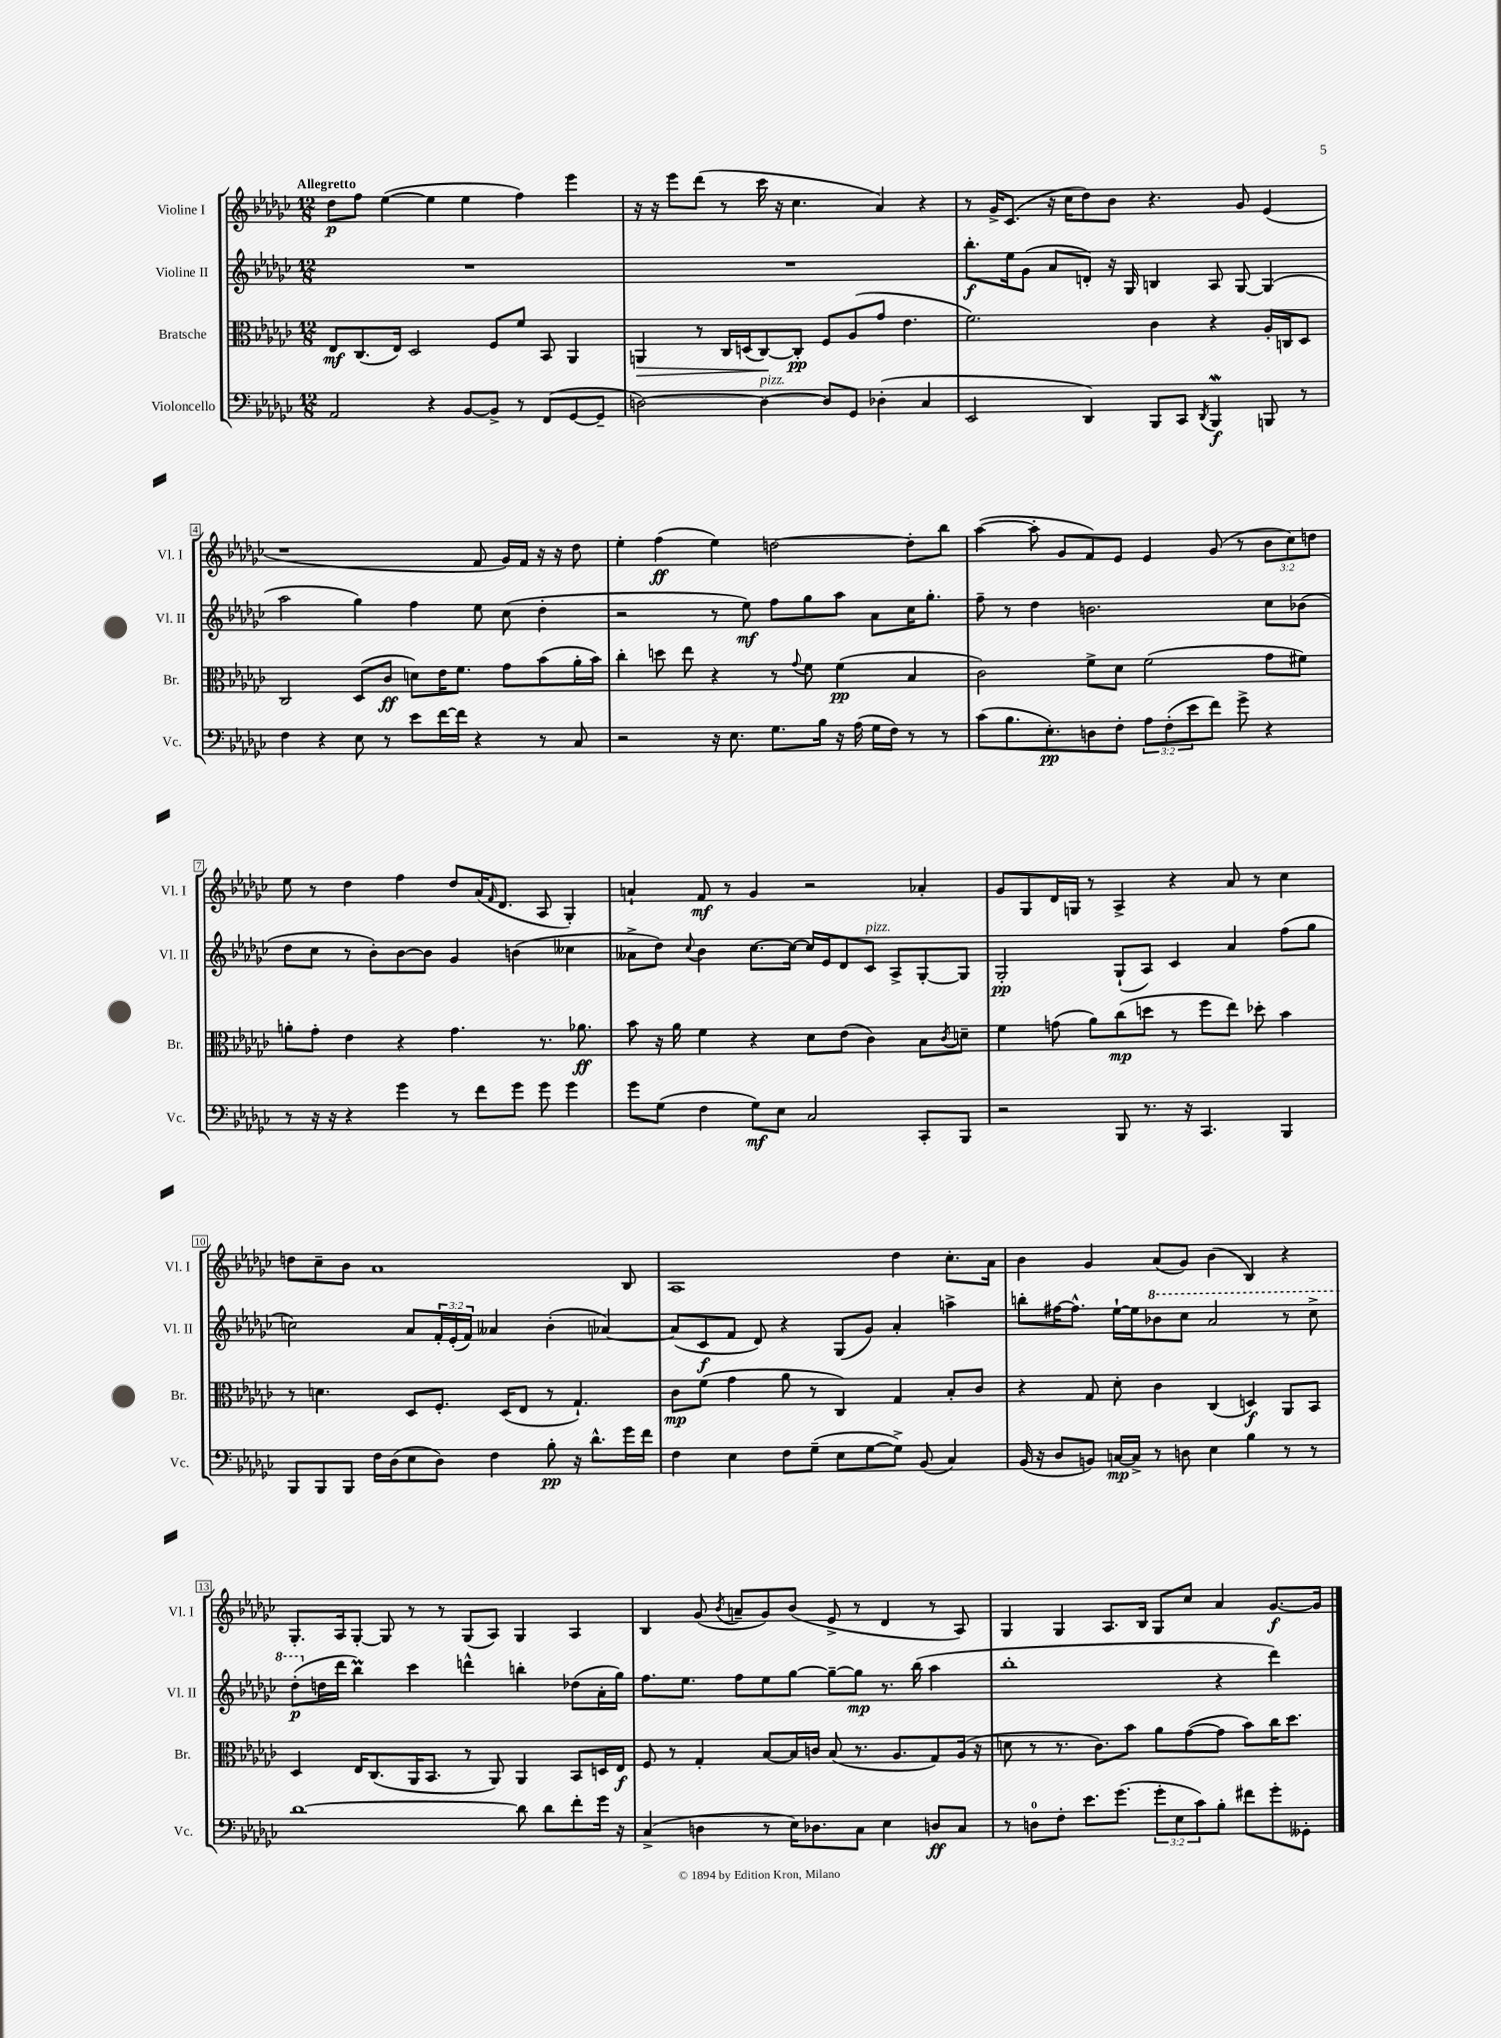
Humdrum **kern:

**kern	**kern	**kern	**kern
*staff4	*staff3	*staff2	*staff1
*clefF4	*clefC3	*clefG2	*clefG2
*k[b-e-a-d-g-c-]	*k[b-e-a-d-g-c-]	*k[b-e-a-d-g-c-]	*k[b-e-a-d-g-c-]
*M12/8	*M12/8	*M12/8	*M12/8
2AA-	8E-	1.r	8dd-
.	(8.C-	.	8ff
.	.	.	([4ee-
.	16E-)	.	.
.	2D-	.	.
4r	.	.	4ee-]
[8BB-	.	.	4ee-
8BB-^]	8F	.	.
8r	8f	.	4ff)
(8FF	8BB-	.	.
[8GG-	4AA-	.	4eee-
8GG-~]	.	.	.
=	=	=	=
[2D)	4AA	1.r	16r
.	.	.	16r
.	.	.	8eee-
.	8r	.	(8ddd-
.	16C-	.	8r
.	(16D	.	.
4D_	[8C-)	.	16ccc-
.	.	.	16r
.	8C-']	.	4.cc-
8D]	8F	.	.
8GG-	(8A-	.	.
(4D-'	8g-	.	4a-)
.	4.e-	.	.
4C-	.	.	4r
=	=	=	=
2EE-	2.f)	8.bb-'	8r
.	.	.	16g-^
.	.	16ee-	(8.c-
.	.	(8g-	.
.	.	8a-	16r
.	.	.	16cc-
4DD-)	.	8d')	8dd-)
.	.	16r	8b-
.	.	16G-	.
8BBB-	4c-	4B	4.r
8CC-	.	.	.
8qDD-	.	.	.
4BBB-	4r	8A-	.
.	.	[8G-	8g-
8BBB	16A-'	(4G-]	(4e-
.	16C	.	.
8r	8D-	.	.
=	=	=	=
4F	2C-	2aa-	1r
4r	.	.	.
8E-	(8D-	4gg-)	.
8r	8c-	.	.
8e-	8d)	4ff	.
[16f	16e-	.	.
16f]	8.f	.	.
4r	.	8ee-	8f
.	8g-	(8cc-	16g-)
.	.	.	16f
8r	(8b-	4dd-'	16r
.	.	.	16r
8C-	16a-'	.	8dd-
.	16b-)	.	.
=	=	=	=
2r	4cc-'	2r	4ee-'
.	8dd	.	(4ff
.	8ee-	.	.
16r	4r	8r	4ee-)
8.E-	.	.	.
.	.	8ee-)	.
8.G-	8r	8ff	[2dd
.	8qqg-	.	.
.	8f	8gg-	.
16B-	.	.	.
16r	(4f	8aa-	.
(16A-	.	.	.
16G-	.	8a-	.
16F)	.	.	.
8r	4B-	16cc-	8dd']
.	.	8.gg-'	.
8r	.	.	8bb-
=	=	=	=
(8c-	2c-)	8ff~	([4aa-
8.B-	.	8r	.
.	.	4dd-	8aa-']
8.E-')	.	.	.
.	.	.	8g-
8D	8f^	2.b	8f)
8F'	8d-	.	8e-
12A-	(2f	.	4e-
(12F'	.	.	.
12e-	.	.	.
8f)	.	.	(8g-
8g-^	.	.	8r
4r	8g-	8cc-	12b-
.	.	.	12cc-)
.	8f#)	(8b-	.
.	.	.	12dd
=	=	=	=
8r	8a'	8dd-	8ee-
16r	8g-'	8cc-	8r
16r	.	.	.
4r	4e-	8r	4dd-
.	.	8b-')	.
4g-	4r	[8b-	4ff
.	.	8b-]	.
8r	4.g-	4g-	8dd-
8f	.	.	(16a-
.	.	.	16qqf
.	.	.	8.d-
8g-	.	(4b	.
8g-	8.r	.	8A-
4g-	.	4cc--	4G-')
.	8.a-	.	.
=	=	=	=
8g-	8b-	8a--^	4a`
(8G-	16r	8dd-)	.
.	16a-	.	.
.	.	8qqcc-	.
4F	4f	4b-	8f
.	.	.	8r
8G-)	4r	[8.cc-	4g-
8E-	.	.	.
.	.	16cc-_	.
2C-	8d-	16cc-]	2r
.	.	16e-	.
.	(8e-	8d-	.
.	4c-)	8c-	.
.	.	8A-^	.
8CC-'	8B-	[8G-'	4a-'
.	8qc-	.	.
8BBB-	8d~	8G-]	.
=	=	=	=
2r	4f	2G-'	8g-
.	.	.	8G-
.	(8g	.	16d-
.	.	.	16G
.	8a-)	.	8r
8BBB-	(8cc-	(8G-`	4A-^
8.r	8dd	8A-)	.
.	8r	4c-	4r
16r	.	.	.
4.CC-	8ff	.	.
.	8ee-)	4a-	8a-
.	8dd-'	.	8r
4BBB-	4b-	(8ff	4cc-
.	.	8gg-	.
=	=	=	=
8BBB-	8r	2cc)	8dd
8BBB-	4.d	.	8cc-~
8BBB-	.	.	8b-
16F	.	.	1a-
(16D-	.	.	.
8E-	8D-	8a-	.
8D-)	8.F'	24f'	.
.	.	(24e-'	.
.	.	24f)	.
4F	.	4a--	.
.	(16D-	.	.
.	8E-	.	.
8B-'	8r	(4b-'	.
16r	4.G-`)	.	.
8.d-^^	.	.	.
.	.	[4a-)	.
16g-	.	.	8B-
16f	.	.	.
=	=	=	=
4F	8c-	(8a-]	1A-
.	(8f	8c-	.
4E-	4g-	8f	.
.	.	8d-)	.
8F	8a-	4r	.
(8G-~	8r	.	.
8E-	4C-)	(8G-	.
[8G-	.	8g-)	.
8G-^])	4G-	4a-'	4dd-
(8BB-	.	.	.
4C-)	8B-'	4aa^	8.cc-'
.	8c-	.	.
.	.	.	16a-
=	=	=	=
(16BB-	4r	8bb'	4b-
16r	.	.	.
8D-	.	[16ff#	.
.	.	8.ff#^^]	.
8BB)	8G-	.	4g-
[16C	8d-'	[16ee-`	.
16C^]	.	16ee-]	.
8r	4c-	8bb-	(8a-
8D	.	8ccc-	8g-)
4E-	(4C-	2aa-	(4b-
4B-	4D)	.	4B-)
8r	8AA-	8r	4r
8r	8BB-	8ccc-^	.
=	=	=	=
[1d-	4D-	(8ddd-'	8.G-'
.	.	16dd	.
.	.	16ddd-	16A-
.	16E-	4bb-)	[8G-'
.	(8.C-	.	.
.	.	.	8G-]
.	16AA-	4ccc-	8r
.	8.BB-	.	.
.	.	.	8r
.	8r	4ddd^^	(8G-
.	8AA-)	.	8A-)
8d-]	4AA-	4bb'	4G-
8d-	.	.	.
8f'	8BB-	(8dd-	4A-
16g-	16D	16a-'	.
16r	16E-	16gg-)	.
=	=	=	=
(4C-^	8F	8.ff	4B-
.	8r	.	.
.	.	8.ee-	.
4D	4G-'	.	(8g-
.	.	.	8qb-
.	.	8ff	8a~
8r	[8B-	8ee-	8g-)
16E-)	16B-]	[8gg-	(8b-
8.D-	16c	.	.
.	(8B-	8gg-~_	8e-^
8C-	8.r	8gg-]	8r
4E-	.	8.r	4d-
.	8.A-	.	.
.	.	(16bb-	.
8D	8G-)	4aa-	8r
8C-	(16A-	.	8A-)
.	16r	.	.
=	=	=	=
8r	8d	1bb-'	4G-
8D	8r	.	.
8F'	8.r	.	4G-
8.e-	.	.	.
.	8.c-)	.	.
.	.	.	8.A-
(8.g-	.	.	.
.	8b-	.	.
.	.	.	16B-
12g-'	8a-	.	8G-
12E-	.	.	.
.	([8g-	.	8cc-
12c-)	.	.	.
8B-'	8g-]	4r	4a-
8f#	8b-)	.	.
8g-'	16cc-	4ddd-)	[8.g-
.	8.dd-	.	.
8GG--'	.	.	.
.	.	.	16g-]
==	==	==	==
*-	*-	*-	*-
